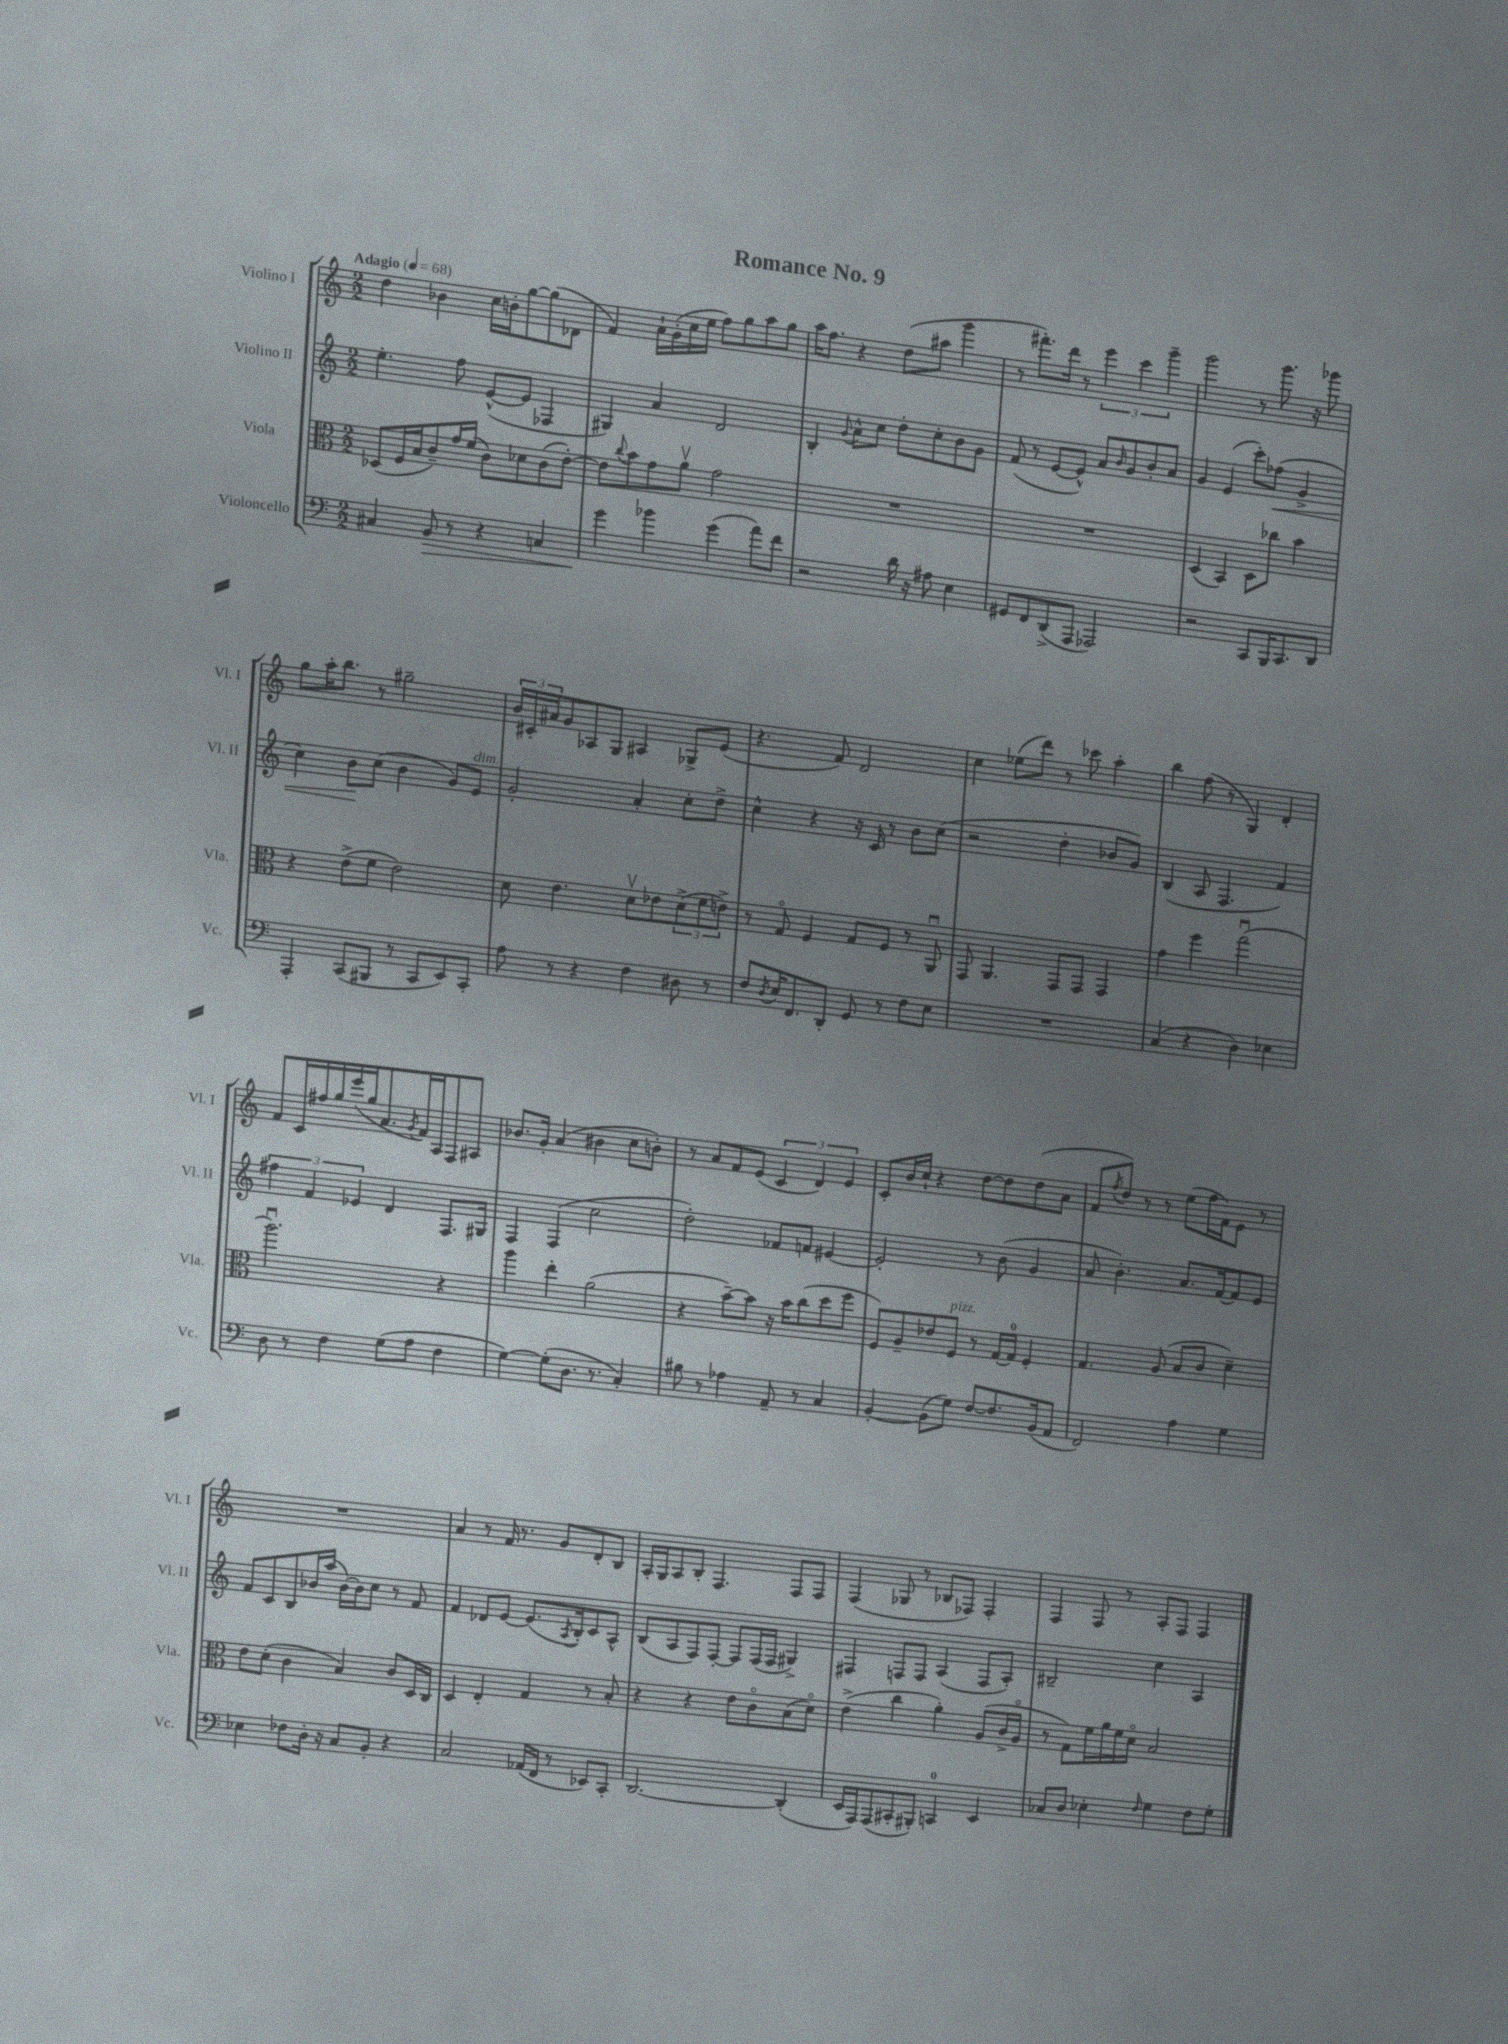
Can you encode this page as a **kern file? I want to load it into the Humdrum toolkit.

**kern	**kern	**kern	**kern
*staff4	*staff3	*staff2	*staff1
*clefF4	*clefC3	*clefG2	*clefG2
*k[]	*k[]	*k[]	*k[]
*M2/2	*M2/2	*M2/2	*M2/2
*MM68	*MM68	*MM68	*MM68
4C#	(8D-	4.ee'	4dd
.	16F	.	.
.	16B	.	.
8BB	8c~)	.	4b-
8r	16g	8ff	.
.	(16f	.	.
4r	8c)	([8e^^	16cc
.	.	.	16b'
.	8d-	8e]	[8gg
4C	(8c	4F-	(8gg]
.	[8e')	.	8d-
=	=	=	=
4g	8e]	4G#)	4f)
.	8qqcc	.	.
.	8b	.	.
4b-	8g	4a	16a`
.	.	.	(16g'
.	8av	.	16cc
.	.	.	16ee
(4g	2g	2d	8ff)
.	.	.	8gg
8a)	.	.	8aa
8f	.	.	8gg
=	=	=	=
2r	1r	4B'	16aa
.	.	.	8.ff
.	.	8qqg	.
.	.	8a^^	4r
.	.	8cc	.
16d	.	8dd'	(8dd
16r	.	.	.
8A#	.	8cc'	8aa#
4E	.	8b	4ggg
.	.	8g	.
=	=	=	=
8GG#	1r	(8f	8r
8FF	.	8r	8.fff#')
(8DD^	.	[8e	.
.	.	.	16ddd
8AAA	.	8e^^])	8r
2AAA-)	.	8a	6eee
.	.	16qqb	.
.	.	8g	.
.	.	.	6ccc
.	.	8b'	.
.	.	.	6ggg~
.	.	8a	.
=	=	=	=
2r	(4D	4g	2ggg
.	4BB)	(4e	.
8CC	8D	8ccc')	8r
16BBB	8cc-	(8ff-	8.ggg
8.CC	.	.	.
.	4b	4g^	.
.	.	.	16r
8DD	.	.	8ggg-
=	=	=	=
4AAA'	4r	4cc)	8gg
.	.	.	16aa'
.	.	.	8.bb
(8CC	(8e^	8b	.
8BBB#	8f	(8cc	8r
8r	2e)	4b	2gg#~
8CC	.	.	.
8EE)	.	8g)	.
8CC'	.	8e	.
=	=	=	=
8A	8d	2g'	24b
.	.	.	24c#'
.	.	.	24a#
8r	4.e	.	8g
4r	.	.	8A-
.	.	.	8G
4F	8dv	4a'	4A#
.	8e-	.	.
8D#	(12d^	8cc'	8G-^
.	12f	.	.
8r	.	8dd^	(8e
.	12e^)	.	.
=	=	=	=
8F	8r	4cc^^	4.r
8qD	.	.	.
16E	8Go	.	.
8.FF	.	.	.
.	4F	4r	.
8DD'	.	.	8f)
8GG	8G	16r	2d
.	.	16c	.
8r	8F	8r	.
8F	8r	8b	.
8E	8AAu	(8cc	.
=	=	=	=
1r	8GG	2r	4cc
.	4.AA	.	.
.	.	.	(8ee-
.	.	.	8ddd)
.	8GG	4dd'	8r
.	8GG	.	8ccc-
.	4GG	8b-	4aa'
.	.	8g)	.
=	=	=	=
(4C	4g	(4B	4bb
4r	4ff	8A	(8ff
.	.	4.F	8r
4D)	(2ggu	.	4G)
4E-	.	4f)	4d'
=	=	=	=
8D	2.aau)	6ff#	8f
8r	.	.	16c
.	.	6f	.
.	.	.	16ff#
4F	.	.	16gg
.	.	.	(16eee
.	.	6e-	.
.	.	.	16gg
.	.	.	8.a
(8G	.	4d	.
.	.	.	8qg
8A	.	.	16f)
.	.	.	16A
4F	4r	8.F	8F
.	.	.	8A#
.	.	16G#	.
=	=	=	=
[4G)	4aa	4F	8.b-
.	.	.	16g'
(8G']	4ee'	(4F	(4a
8.D	.	.	.
.	(2a	2cc	4b#
8.r	.	.	.
4C')	.	.	8cc
.	.	.	8b')
=	=	=	=
8B#	4r	2dd')	8r
8r	.	.	8a
4A-	[8b~)	.	8f
.	8b]	.	(8e
8AA~	16r	8f-	6c
.	16b	.	.
8r	(8cc	8f	.
.	.	.	6d)
4C	8dd	[4e#	.
.	.	.	6e
.	8ff	.	.
=	=	=	=
[4BB'	8F)	2e#']	8c'
.	8A~	.	16b
.	.	.	16cc`
(8BB]	8e-	.	4r
8G)	8F	.	.
[8F	8r	8r	[8dd
8.F]	[16G	(8b	8dd]
.	16G]	.	.
.	4F'	4g	(8dd
(16BB	.	.	.
8AA	.	.	8a
=	=	=	=
2FF)	4.G	8a	8f
.	.	.	8qff
.	.	4.b')	8dd)
.	.	.	8r
.	(8A	.	8r
4A	8B	8.a	(8ee
.	8c	.	16ff
.	.	[16f	16f)
4G	4d~)	8f]	8e
.	.	8e	8r
=	=	=	=
4E-	8e	8f	1r
.	(8d'	8c	.
8F-	4c	8B	.
16D'	.	16b-	.
16r	.	(16aa	.
8C	4B)	[16b-)	.
.	.	16b-]	.
8BB'	.	8cc	.
4r	8c	8r	.
.	16D	8f	.
.	16C	.	.
=	=	=	=
2C	4D	4f	4a
.	4E'	8d-	8r
.	.	[8e	16f
.	.	.	8.r
(16AA-	4G	(8.e]	.
16FF	.	.	.
8r	.	.	8g
.	.	8qA	.
.	.	16B')	.
8EE-)	8r	8c	8d'
8CC'	8B'	8A^^	8B
=	=	=	=
[2.DD	4r	(8B	16A'
.	.	.	16G
.	.	8A	8A
.	4r	8F)	8B'
.	.	[8F'	4.F
.	8e	8F]	.
.	8co	(16F	.
.	.	16F	.
(4DD']	(8B	4G#^)	8F
.	8do)	.	8F
=	=	=	=
16EE	(4e^	4F#	(4F
16AAA)	.	.	.
(8AAA	.	.	.
8CC#'	4cc	8F	8G-
8BBB#')	.	8F	8r
4CC	4a')	(4A	8B-
.	.	.	8F-)
4EE	(8A	8F	4F-'
.	16c^	8A')	.
.	16Ao	.	.
=	=	=	=
8C-	8r	2B#~	4F
8D	8G)	.	.
4E-'	16f	.	8F
.	16a	.	.
.	16f	.	8r
.	16do	.	.
16qqF	.	.	.
4G	2B	4cc	8A'
.	.	.	8F
8F	.	4A	4F
8G'	.	.	.
==	==	==	==
*-	*-	*-	*-
